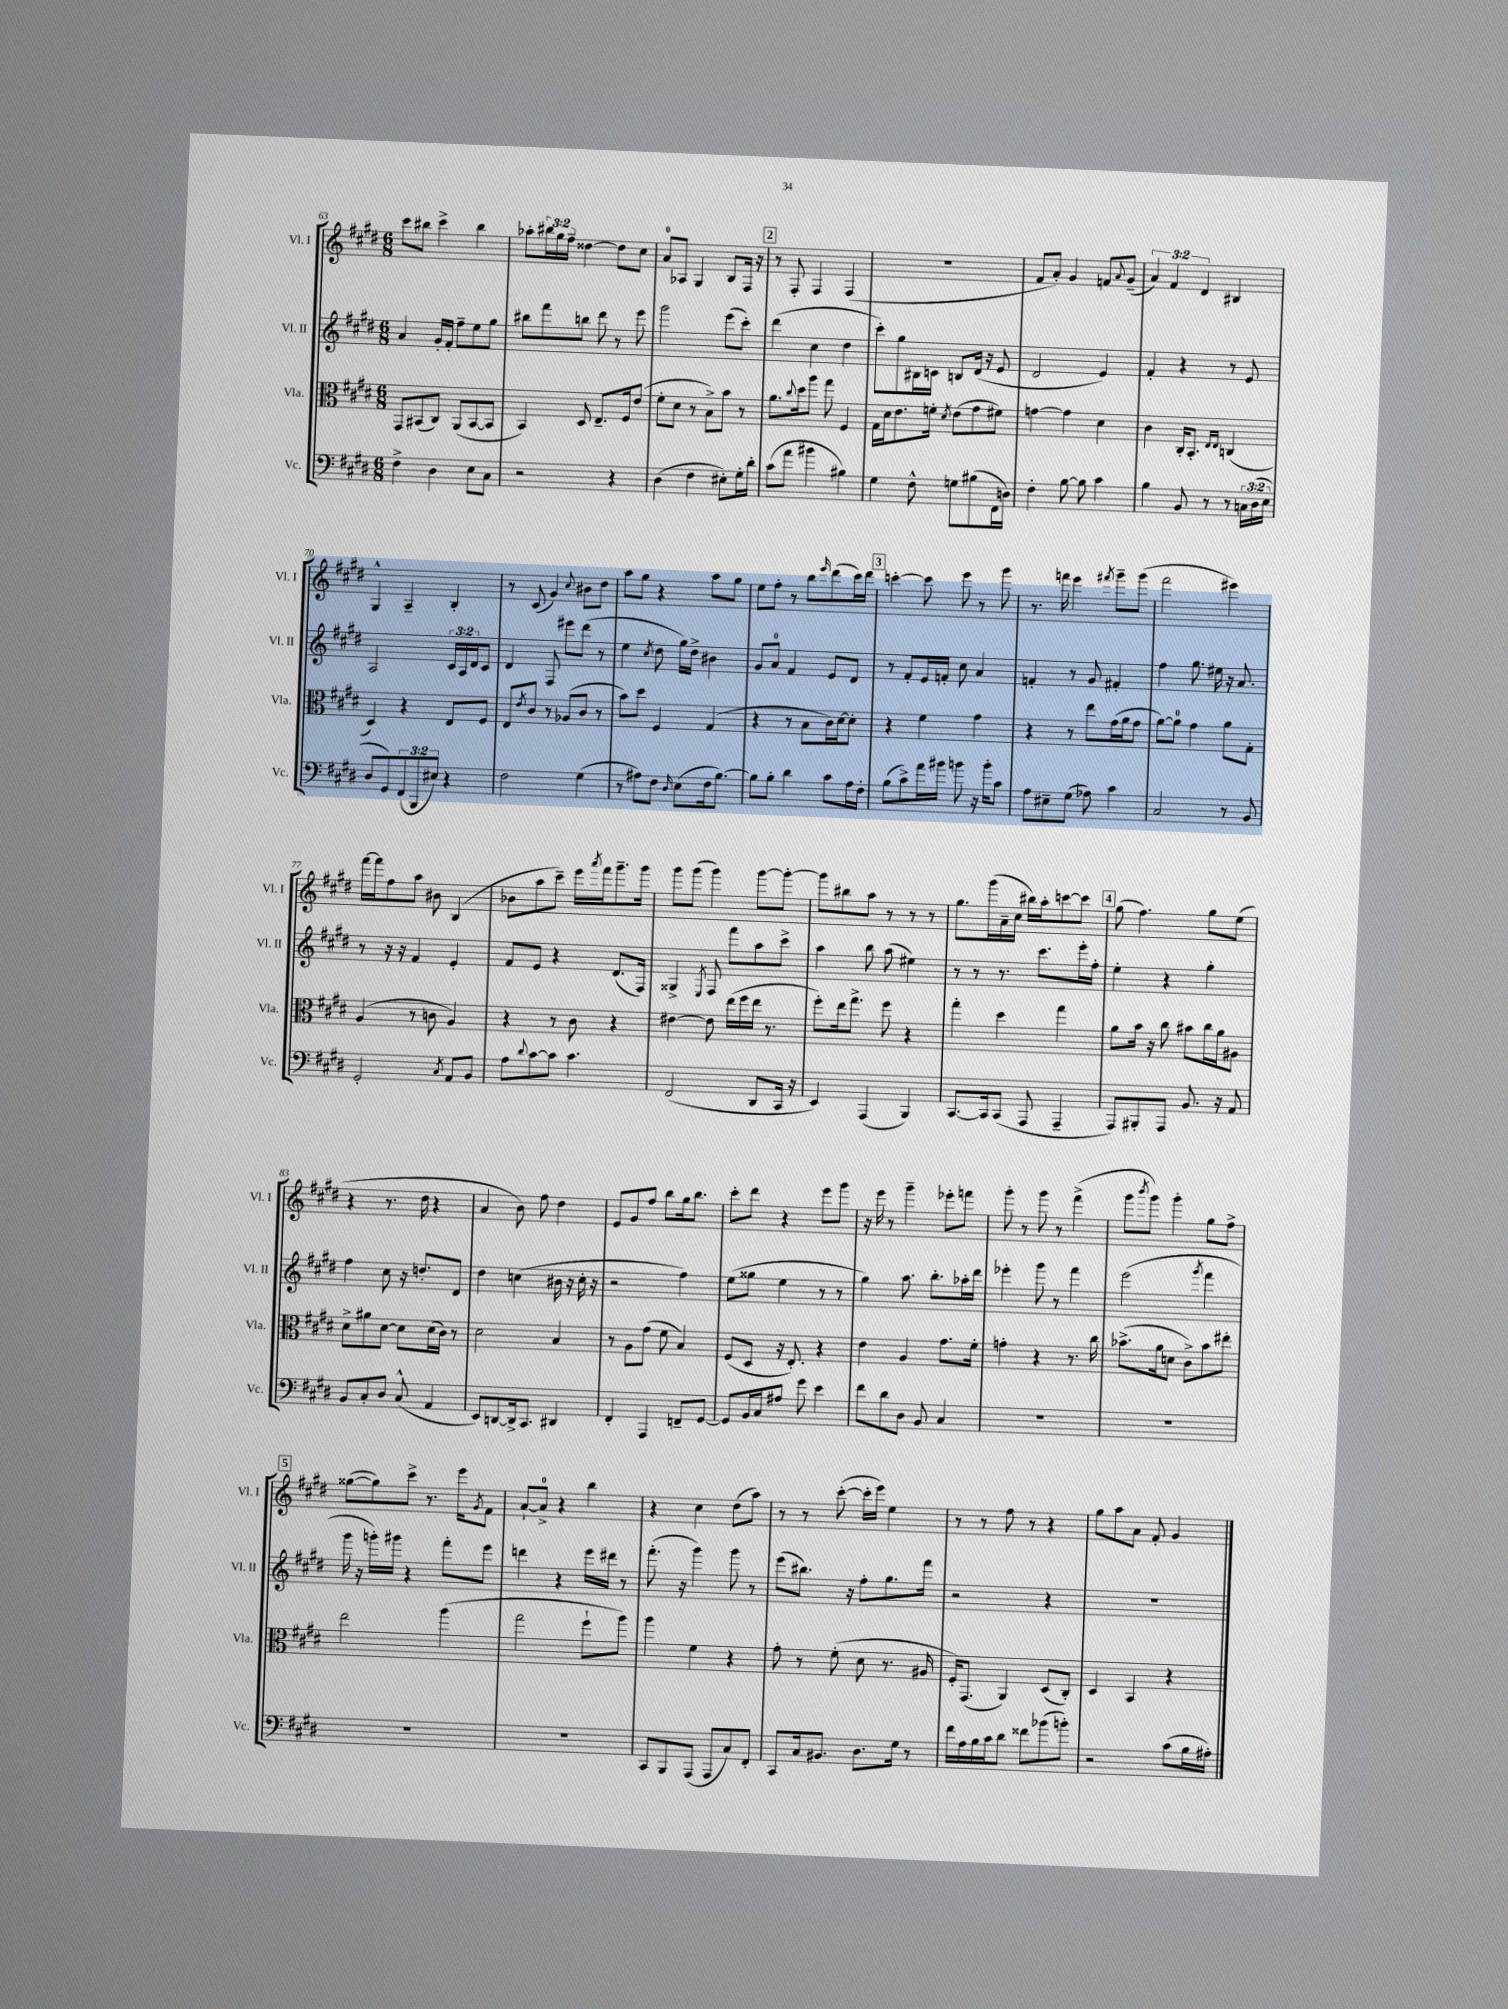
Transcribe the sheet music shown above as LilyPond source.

<<
\new StaffGroup <<
\new Staff = "s0" \with { instrumentName = "Vl. I" shortInstrumentName = "Vl. I" } {
    \clef treble \key e \major \numericTimeSignature \time 6/8 \override Staff.TupletNumber.text = #tuplet-number::calc-fraction-text
    cis'''8 bis''8 cis'''4-> bis''4 |
    aes''8-. \tuplet 3/2 { bis''16 gis''16 fis''16-- } disis''4~ disis''8 cis''8 |
    a'8-0 aes8 gis4 b8 fis16 r16 |
    \mark \markup { \box "2" } r8 fis8-. fis4 fis4( |
    R2. |
    fis'8 a'8-.) gis'4 f'8 \appoggiatura { a'8 } gis'8--( |
    \tuplet 3/2 { a'4) fis'4 dis'4 } bis4 |
    gis4-^ a4-- b4-. |
    r8 cis'8( gis'4) \appoggiatura { cis''8 } bis'8 dis''8 |
    a''8 gis''8 r4 a''8 gis''8 |
    e''8 fis''8-. r8 b''8 \grace { e'''16 } dis'''8( cis'''16) dis'''16 |
    \mark \markup { \box "3" } c'''4~-. c'''8 e'''8 r8 gis'''8 |
    r8. f'''16 e'''4 \acciaccatura { fis'''8 } gis'''8-- gis'''8( |
    fis'''2 eis'''4) |
    fis'''16~ fis'''16 fis''8 a''8 bis'8 b4( |
    bes'8 a''8 cis'''8--) e'''16 \acciaccatura { a'''8 } fis'''16 gis'''8.-- gis'''16 |
    gis'''8 gis'''8( gis'''4) gis'''8~ gis'''8~-. |
    gis'''8 bis''8 a''8 r8 r8 r8 |
    gis''8. gis'''16( a'16-- cis''16 bis''16) a''16-. c'''8~ c'''8 |
    \mark \markup { \box "4" } gis''8( fis''4.) gis''8 e''8( |
    r4 r8. dis''16 r4 |
    a'4 b'8) fis''8 dis''4 |
    e'8 gis'8 fis''8 b''8 gis''16 b''8. |
    cis'''8-. dis'''8 r4 e'''8 gis'''8 |
    r16 e'''16 r8 gis'''4-- ees'''8-. f'''8 |
    gis'''8-. r8 gis'''8 r8 fis'''4->( |
    gis'''8 \acciaccatura { b'''8 } gis'''8) gis'''4-. gis''8 fis''8-> |
    \mark \markup { \box "5" } gisis''8~( gisis''8) cis'''8-> r8. e'''16 \acciaccatura { gis'8 } fis'8 |
    a'8~-! a'8-0-> r4 b''4 |
    r4 cis''4 dis''8( a''8) |
    r8 r8 cis'''8~-.( cis'''16-. e'''16) e''4 |
    r8 r8 fis''8 r8 r4 |
    gis''8 a''8 a'8 fis'8-. gis'4 \bar "|." |
}
\new Staff = "s1" \with { instrumentName = "Vl. II" shortInstrumentName = "Vl. II" } {
    \clef treble \key e \major \numericTimeSignature \time 6/8 \override Staff.TupletNumber.text = #tuplet-number::calc-fraction-text
    a'4 gis'16-. fis'16-. fis''8-- e''8 gis''8 |
    bis''8 fis'''8 b''8 dis'''8 r8 e'''8 |
    gis'''2 e'''8( cis'''8-.) |
    \mark \markup { \box "2" } dis'''4( cis''4 dis''4 |
    cis'''8-.) gis''8 bis16 c'16 b8 dis'16( r16 e'8 |
    dis'2 e'4) |
    fis'4-. r4 r8 e'8 |
    a2 \tuplet 3/2 { cis'16 a16 dis'16 } cis'8 |
    dis'4 fis8 eis'''8 dis'''8( r8 |
    e''4 \acciaccatura { cis''8 } dis''8 gis''16) dis''16-> bis'4 |
    gis'8 a'8-0 fis'4 e'8 dis'8 |
    \mark \markup { \box "3" } r8 fis'8-. e'16 f'16-. cis''8 a'4 |
    f'4-. r8 gis'8 fis'4-. |
    fis''4 gis''8. eis''16 r16 a'8. |
    r8 r16 r16 fis'4 e'4-. |
    fis'8 e'8 r4 dis'8.( fis16) |
    gisis4-> \acciaccatura { e8 } fis8 fis'''8 a''8 cis'''8-> |
    a''4 b''8 a''8( eis''4) |
    r8 r8 r8. cis'''8. e'''16-. fis''16-. |
    \mark \markup { \box "4" } e''4-. r4 gis''4-. |
    fis''4 cis''8 r16 d''8.-. dis'8 |
    dis''4 c''4( bis'16 r16 c''16-. r16 |
    r2 fis''4) |
    e''8( gisis''8 e''4 r8 r8 |
    gis''4) a''8. b''8.-. aes''16-. dis'''16 |
    ees'''4-. gis'''8 r8 fis'''4 |
    e'''2( \acciaccatura { gis'''8 } fis'''4 |
    \mark \markup { \box "5" } gis'''16 r16 g'''16-.) gis'''16 r4 fis'''8-. e'''8 |
    d'''4 r4 e'''16 dis'''16 r8 |
    fis'''8.-.( r16 gis'''4) gis'''8 r8 |
    e'''8( bis''8.) r16 fis''8-. gis''8. fis'''16 |
    r2 r4 |
    R2. \bar "|." |
}
\new Staff = "s2" \with { instrumentName = "Vla." shortInstrumentName = "Vla." } {
    \clef alto \key e \major \numericTimeSignature \time 6/8
    gis,8 bis,8( cis8) a,8( bis,8~ bis,8 |
    b,4) dis8 e8.-- fis16 e'8( |
    fis'8-. dis'8 r8 b8->) b'8 r8 |
    \mark \markup { \box "2" } a'8. \appoggiatura { cis''8 } dis''16 a''8 gis''8 fis4 |
    gis16 dis'16 e'8. f'16-. \acciaccatura { dis'8 } e'8( gis'8 fis'8) |
    g'4~ g'4 dis'4 |
    cis'4 cis16-. b,8.-. \grace { e16 e16 } c4( |
    dis4) r4 e8 fis8 |
    e8 \acciaccatura { e'8 } cis'8 r8 aes8( cis'8 r8 |
    b'8) dis''8 fis4 gis4( |
    r4 r8 b8 cis'16) dis'16~ dis'8-. |
    \mark \markup { \box "3" } r4 fis'4 gis'4 |
    r4 r8 e''8 gis'16( a'16 gis'8 |
    a'8~) a'8-0 gis'4 a'8 gis8-. |
    a4( r8 c'8 a4) |
    r4 r8 cis'8 r4 |
    eis'4~ eis'8 e''16( fis''16 e''16 r8. |
    fis''8-.) e''16 gis''8.-> fis''8 r4 |
    gis''4-. dis''4 gis''4 |
    \mark \markup { \box "4" } a'8 b'16 r16 cis''8 bis'8 cis''16 a'16 ais8 |
    dis'8-> ais'8 dis'8~ dis'8 dis'16( cis'16) r8 |
    dis'2 b4 |
    r8 a8 gis'8( fis'8 b4) |
    fis8( dis8 r16 e8.-.) r4 |
    e'4 a4 gis'8. fis'16-. |
    g'4-. r4 r8. cis''16 |
    bes'8.->( a'16 d'8 cis'8->) bes'8 eis''8-. |
    \mark \markup { \box "5" } e''2 a''4( |
    gis''2 fis''8-! a''8) |
    a''4 fis'4 r4 |
    gis'8-. r8 fis'8-.( dis'8 r8. ais16 |
    fis16-.) gis,8.( a,4) dis8( cis8-.) |
    dis4 b,4 r4 \bar "|." |
}
\new Staff = "s3" \with { instrumentName = "Vc." shortInstrumentName = "Vc." } {
    \clef bass \key e \major \numericTimeSignature \time 6/8 \override Staff.TupletNumber.text = #tuplet-number::calc-fraction-text
    fis4-> dis4 e8 cis8 |
    r2 r4 |
    dis4( fis4 eis8-.) gis16-. dis'16-. |
    \mark \markup { \box "2" } cis'8( a'8 bis'4 bis4) |
    gis4 fis8-^ g8 bis8( fis,16 d16) |
    fis4-. b8~ b8 cis'4 |
    b4 b,8 r8 r8 \tuplet 3/2 { c16 dis16( e16 } |
    dis8 gis,8) \tuplet 3/2 { fis,8( b,,8 eis8) } r4 |
    fis2 gis4( |
    r8 ais8) fis8 \grace { dis16 } e8( fis16 b8.~) |
    b8 b8-. dis'4 cis'8 a16 fis16-. |
    \mark \markup { \box "3" } b8( cis'8->) a'16 bis'16 b'8 r16 b'16-. cis'8 |
    a8 eis8-- gis8( aes8) cis'4 |
    cis2 r8 b,8 |
    gis,2-. \acciaccatura { cis8 } a,8 b,8 |
    a8 \appoggiatura { dis'8 } cis'8~ cis'8 cis'4. |
    fis,2( dis,8 cis,16 r16 |
    e,4) a,,4( b,,4) |
    cis,8.~ cis,16 cis,8( a,,8 a,,4-- |
    \mark \markup { \box "4" } a,,8) bis,,8-. a,,8 b,8. r16 a,8 |
    b,8 cis8-. dis8 cis8-^( a,4 |
    e,8) d,8~ d,16-> cis,8. dis,4 |
    fis,4-. a,,4 f,8-- gis,8~ |
    gis,8 b,16 cis16 ais8 gis'8 e'4 |
    fis'8 dis'8 dis8 b,8 cis4 |
    R2. |
    R2. |
    \mark \markup { \box "5" } R2. |
    R2. |
    cis,8 b,,8 a,,8( a,,8 cis8) fis,8-. |
    cis,8 cis16 bis,8. dis8. gis16 r8 |
    fis'16 a16 b16 cis'16 dis'8 fisis'8 bes'8( b'8-.) |
    r2 cis'8( b16 ais16-.) \bar "|." |
}
>>
>>
\layout { \context { \Score currentBarNumber = #63 } }
